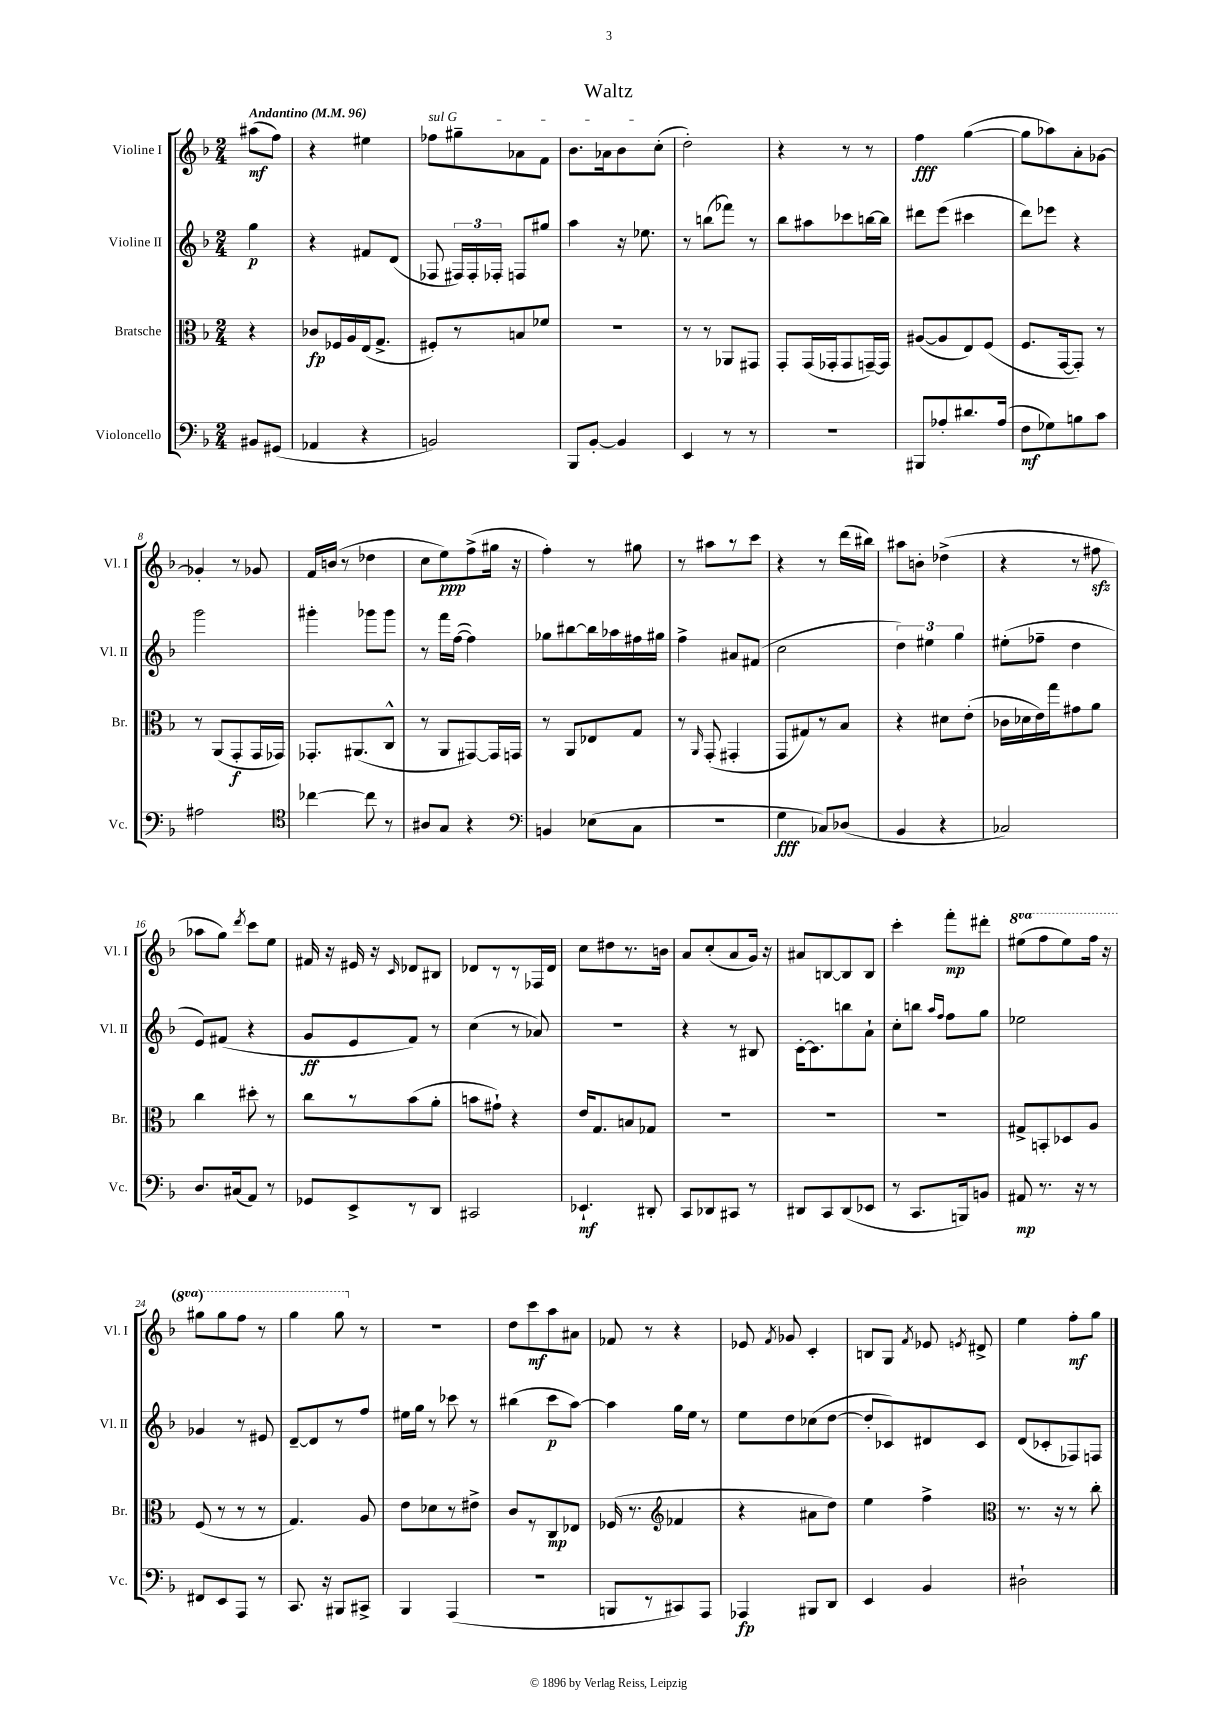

**kern	**kern	**kern	**kern
*staff4	*staff3	*staff2	*staff1
*clefF4	*clefC3	*clefG2	*clefG2
*k[b-]	*k[b-]	*k[b-]	*k[b-]
*M2/4	*M2/4	*M2/4	*M2/4
*MM96	*MM96	*MM96	*MM96
8BB#/L	4r	4gg\	(8aa#\L
(8GG#/J	.	.	8ff\J)
=	=	=	=
4AA-/	8c-/L	4r	4r
.	16F-/L	.	.
.	16A/	.	.
4r	(16E/J	8f#/L	4ee#\
.	8.G^/J	.	.
.	.	(8d/J	.
=	=	=	=
2BB/)	8F#'/L)	8F-/	8ff-\L
.	8r	24F#/LL)	8gg#~\
.	.	24F#'/	.
.	.	24F-'/JJ	.
.	8B/	8F/L	8a-\
.	8f-/J	8gg#/J	8f\J
=	=	=	=
8BBB-/L	2r	4aa\	8.b-\L
[8BB-'/J	.	.	.
.	.	.	16a-\k
4BB-/]	.	16r	8b-\
.	.	8.ee-\	.
.	.	.	(8cc'\J
=	=	=	=
4EE/	8r	8r	2dd'\)
.	8r	(8bb\L	.
8r	8AA-/L	8fff-\J)	.
8r	8GG#/J	8r	.
=	=	=	=
2r	8GG'/L	8bb-\L	4r
.	(16GG/L	8aa#\	.
.	16GG-'/J	.	.
.	8GG-/	8ccc-\	8r
.	[16GG~/L)	[16bb\L	8r
.	16GG/]JJ	16bb\]JJ	.
=	=	=	=
8BBB#/L	([8A#/L	8ddd#\L	4ff\
8A-'/	8A#/]	(8eee\J	.
8.d#/	8E/)	4ccc#\	([4gg\
.	(8F/J	.	.
(16A-/Jk	.	.	.
=	=	=	=
8F\L	8.F/L	8ddd\L)	8gg\]L
8G-\)	.	8eee-\J	8aa-\)
.	[16GG/k	.	.
8B\	8GG'/]J)	4r	8a'\
8c\J	8r	.	[8g-\J
=	=	=	=
2A#\	8r	2ggg\	4g-'/]
.	(8AA/L	.	.
.	8GG'/	.	8r
.	16GG/L	.	8g-/
.	16GG-/JJ)	.	.
=	=	=	=
*clefC4	*	*	*
[4cc-\	8.GG-'/L	4ggg#'\	16f/LL
.	.	.	(16b/JJ
.	.	.	8r
.	(8.AA#/	.	.
8cc-\]	.	8ggg-\L	4dd-\
8r	8C^^/J	8ggg-\J	.
=	=	=	=
8A#/L	8r	8r	8cc\L
8G/J	8AA/L	16fff\LL	8ee\)
.	.	([16ff\JJ	.
4r	[8GG#/)	4ff\])	(8ff^\
.	16GG#/]L	.	16gg#\Jk
.	16GG/JJ	.	16r
=	=	=	=
*clefF4	*	*	*
4BB/	8r	8gg-\L	4ff'\)
.	8AA/L	[8bb#\	.
(8E-\L	8E-/	16bb#\]L	8r
.	.	16aa-\	.
8C\J	8G/J	16ff#\	8gg#\
.	.	16gg#\JJ	.
=	=	=	=
2r	8r	4ff^\	8r
.	16qqAA/	.	.
.	(8GG'/	.	8aa#\L
.	4GG#'/	8a#/L	8r
.	.	(8f#/J	8ccc\J
=	=	=	=
4G\	8GG/L	2cc\	4r
.	8G#/)	.	.
8C-/L)	8r	.	8r
(8D-/J	8B-/J	.	(16ddd\LL
.	.	.	16bb#\JJ)
=	=	=	=
4BB-/	4r	6dd\)	8aa#\L
.	.	.	8b'\J
.	.	6ee#\	.
4r	8d#\L	.	(4dd-^\
.	.	6gg\	.
.	(8e'\J	.	.
=	=	=	=
2C-/)	16c-\LL	(8ee#'\L	4r
.	16d-\	.	.
.	16e\)	8ff-~\J	.
.	16gg\J	.	.
.	8g#\	4dd\	8r
.	8a\J	.	8ff#\
=	=	=	=
8.D/L	4cc\	8e/L)	8aa-\L
.	.	(8f#/J	8gg\J)
(16C#/k	.	.	.
.	.	.	8qddd/
8AA/J)	8dd#'\	4r	8ccc\L
8r	8r	.	8ee\J
=	=	=	=
8GG-/L	8cc\L	8g/L	16f#/
.	.	.	16r
8EE^/	8r	8e/	16e#/
.	.	.	16r
.	.	.	16qqc/
8r	(8b-\	8f/J)	8d-/L
8DD/J	8a'\J	8r	8B#/J
=	=	=	=
2CC#/	8b\L	(4cc\	8d-/L
.	8g#`\J)	.	8r
.	4r	8r	8r
.	.	8a-/)	16F-/L
.	.	.	16d-/JJ
=	=	=	=
4.EE-`/	16e/LK	2r	8cc\L
.	8.G/	.	.
.	.	.	8dd#\
.	8B/	.	8.r
8DD#'/	8G-/J	.	.
.	.	.	16b\Jk
=	=	=	=
8CC/L	2r	4r	8a/L
8DD-/	.	.	(8cc'/
8CC#/J	.	8r	8a/
8r	.	8B#/	16g/Jk)
.	.	.	16r
=	=	=	=
8DD#/L	2r	[16c'\LK	8a#/L
.	.	8.c\]	.
8CC/	.	.	[8B/
(8DD#/	.	8bb\	8B/]
8EE-/J	.	8a`\J	8B/J
=	=	=	=
8r	2r	8cc'\L	4ccc'\
8.CC/L	.	8bb\J	.
.	.	16qqaa/LL	.
.	.	16qqff/JJ	.
.	.	8ff\L	8fff'\L
16BBB/k)	.	.	.
8BB/J	.	8gg\J	8ddd#'\J
=	=	=	=
8AA#/	8G#^/L	2ee-\	(8eee#\L
8.r	8BB'/	.	8fff\
.	8D-/	.	8eee#\)
16r	.	.	.
8r	8A/J	.	16fff\Jk
.	.	.	16r
=	=	=	=
8FF#/L	(8F/	4g-/	8ggg#\L
8EE/	8r	.	8ggg#\
8AAA/J	8r	8r	8fff\J
8r	8r	8e#/	8r
=	=	=	=
8.CC/	4.G/)	[8d~/L	4ggg\
.	.	8d/]	.
16r	.	.	.
8BBB#/L	.	8r	8ggg\
8CC#^/J	8A/	8ff/J	8r
=	=	=	=
4BBB-/	8e\L	16ee#\LL	2r
.	.	16gg\JJ	.
.	8d-\	8r	.
(4AAA/	8r	8ccc-\	.
.	8e#^\J	8r	.
=	=	=	=
2r	8c/L	(4bb#\	8dd\L
.	8r	.	8ccc\
.	8C/	8ccc\L	8aa\
.	8E-/J	[8aa\J)	8a#\J
=	=	=	=
8BBB/L	(16F-/	4aa\]	8f-/
.	8.r	.	.
8r	.	.	8r
*	*clefG2	*	*
8CC#/)	4f-/	16gg\LL	4r
.	.	16ee\JJ	.
8AAA/J	.	8r	.
=	=	=	=
4AAA-/	4r	8ee\L	8e-/
.	.	.	8qf/
.	.	8dd\	8g-/
8BBB#/L	8a#\L	(8cc-\	4c'/
8DD/J	8dd\J)	[8dd\J	.
=	=	=	=
4EE/	4ee\	8dd'/]L	8B/L
.	.	8c-/)	8G/J
.	.	.	8qf/
4BB-/	4ff^\	8d#/	8e-/
.	.	.	8qe/
.	.	8c-/J	8d#^/
=	=	=	=
*	*clefC3	*	*
2D#`\	8.r	(8d/L	4ee\
.	.	8c-'/	.
.	16r	.	.
.	8r	8F-/)	8ff'\L
.	8cc'\	8F/J	8gg\J
==	==	==	==
*-	*-	*-	*-
